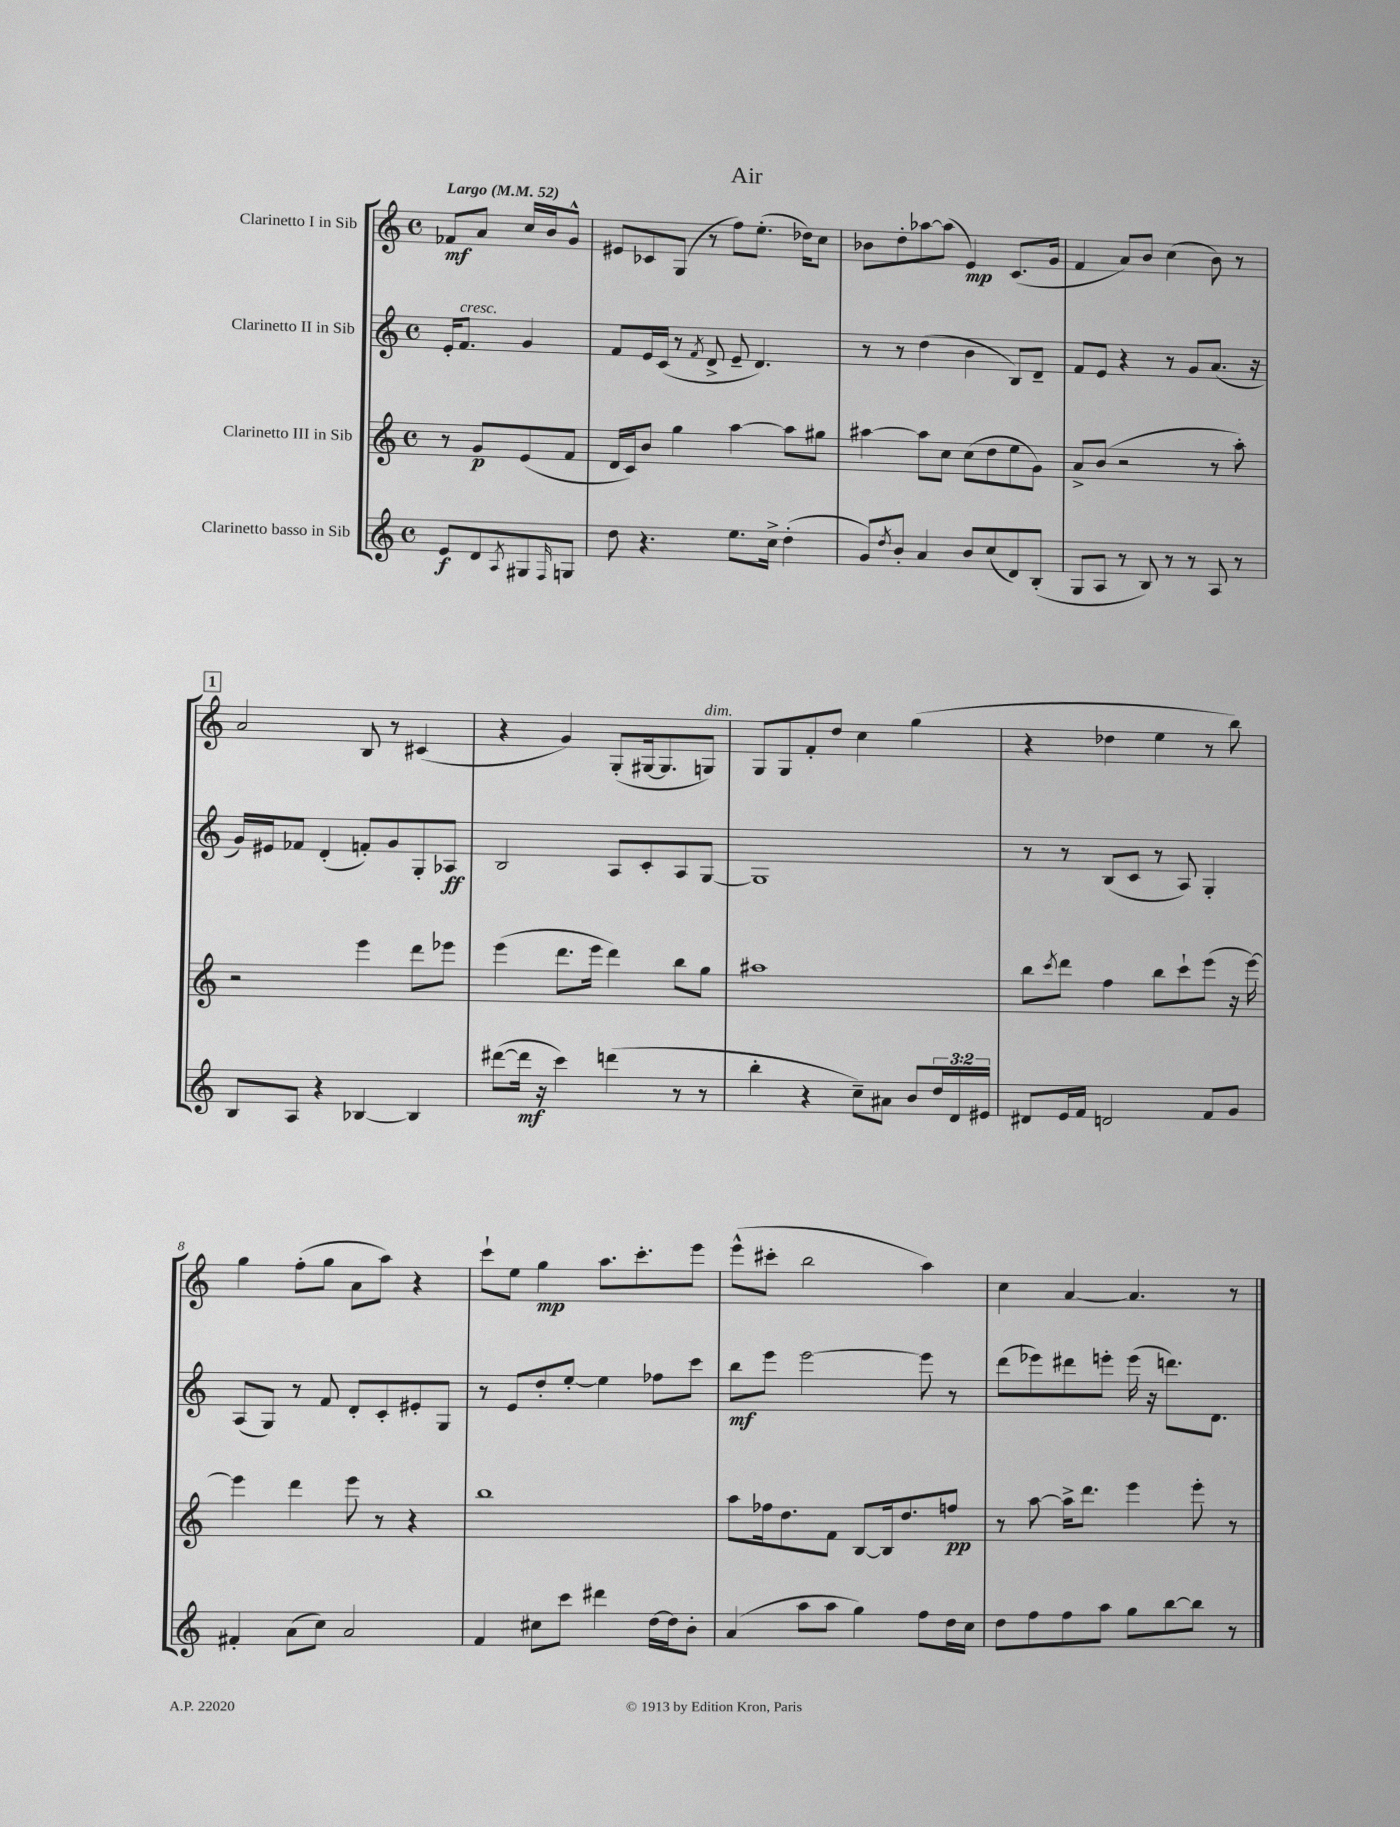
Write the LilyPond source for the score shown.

\header { title = "Air" }
<<
\new StaffGroup <<
\new Staff = "s0" \with { instrumentName = "Clarinetto I in Sib" } {
    \clef treble \key c \major \defaultTimeSignature \time 4/4 \partial 2 \tempo "Largo" 4 = 52
    fes'8\mf a'8 c''16 b'16 g'8-^ |
    eis'8 ces'8 g8( r8 f''8) e''8.-.( des''16) c''8 |
    bes'8 d''8-. aes''8~ aes''8( e'4\mp) c'8.( g'16 |
    f'4 a'8) b'8 c''4( b'8) r8 |
    \mark \markup { \box "1" } a'2 b8 r8 cis'4( |
    r4 g'4) g8-.( gis16~ gis8. g8^\markup { \italic "dim." }) |
    g8 g8 f'8-. d''8 c''4 g''4( |
    r4 des''4 e''4 r8 b''8) |
    g''4 f''8-.( g''8 a'8 a''8) r4 |
    c'''8-! e''8 g''4\mp a''8. c'''8.-. e'''8 |
    e'''8-^( cis'''8-. b''2 a''4) |
    c''4 a'4~ a'4. r8 \bar "|." |
}
\new Staff = "s1" \with { instrumentName = "Clarinetto II in Sib" } {
    \clef treble \key c \major \defaultTimeSignature \time 4/4 \partial 2
    e'16-. f'8.^\markup { \italic "cresc." } g'4 |
    f'8 e'16 c'16( r8 \acciaccatura { f'8 } d'8-> e'8-- d'4.) |
    r8 r8 d''4( b'4 b8) d'8-- |
    f'8 e'8 r4 r8 g'8 a'8.( r16 |
    \mark \markup { \box "1" } g'16) eis'16 fes'8 d'4-.( f'8-.) g'8 g8-. aes8\ff |
    b2 a8 c'8-. a8 g8~ |
    g1 |
    r8 r8 b8( c'8 r8 a8) g4-. |
    a8( g8) r8 f'8 d'8-. c'8-. eis'8-. g8 |
    r8 e'8 d''8-. e''8~-. e''4 fes''8 c'''8 |
    b''8\mf e'''8 e'''2~ e'''8 r8 |
    d'''8( ees'''8) dis'''8 e'''8-. e'''16( r16 d'''8.) d'8. \bar "|." |
}
\new Staff = "s2" \with { instrumentName = "Clarinetto III in Sib" } {
    \clef treble \key c \major \defaultTimeSignature \time 4/4 \partial 2
    r8 g'8\p e'8( f'8 |
    d'16 c'16) b'8 g''4 a''4~ a''8 gis''8 |
    ais''4~ ais''8 c''8 c''8( d''8 e''8 g'8) |
    a'8-> b'8( r2 r8 a''8-.) |
    \mark \markup { \box "1" } r2 e'''4 d'''8 ees'''8 |
    e'''4( d'''8. e'''16 d'''4) b''8 g''8 |
    ais''1 |
    b''8 \acciaccatura { c'''8 } d'''8 f''4 b''8 c'''8-! e'''8( r16 e'''16~) |
    e'''4 d'''4 e'''8 r8 r4 |
    b''1 |
    a''8 fes''16 d''8. f'8 b8~ b16 d''8. f''8\pp |
    r8 a''8~ a''16-> d'''8. e'''4 e'''8-. r8 \bar "|." |
}
\new Staff = "s3" \with { instrumentName = "Clarinetto basso in Sib" } {
    \clef treble \key c \major \defaultTimeSignature \time 4/4 \override Staff.TupletNumber.text = #tuplet-number::calc-fraction-text \partial 2
    e'8\f d'8 \acciaccatura { a8 } gis8 \grace { f16 } g8 |
    d''8 r4. e''8. c''16-> d''4-.( |
    g'8) \acciaccatura { d''8 } b'8-. a'4 b'8 c''8( d'8) b8-.( |
    g8 a8 r8 b8) r8 r8 a8 r8 |
    \mark \markup { \box "1" } b8 a8 r4 bes4~ bes4 |
    dis'''8~( dis'''16\mf r16 c'''4) d'''4( r8 r8 |
    b''4-. r4 c''8--) ais'8 b'8 \tuplet 3/2 { d''16 d'16 eis'16 } |
    dis'8 e'16 f'16 d'2 f'8 g'8 |
    fis'4-. a'8( c''8) a'2 |
    f'4 cis''8 c'''8 dis'''4 d''16~ d''16 b'8-. |
    a'4( a''8 a''8 g''4) f''8 d''16 c''16 |
    d''8 f''8 f''8 a''8 g''8 b''8~ b''8 r8 \bar "|." |
}
>>
>>
